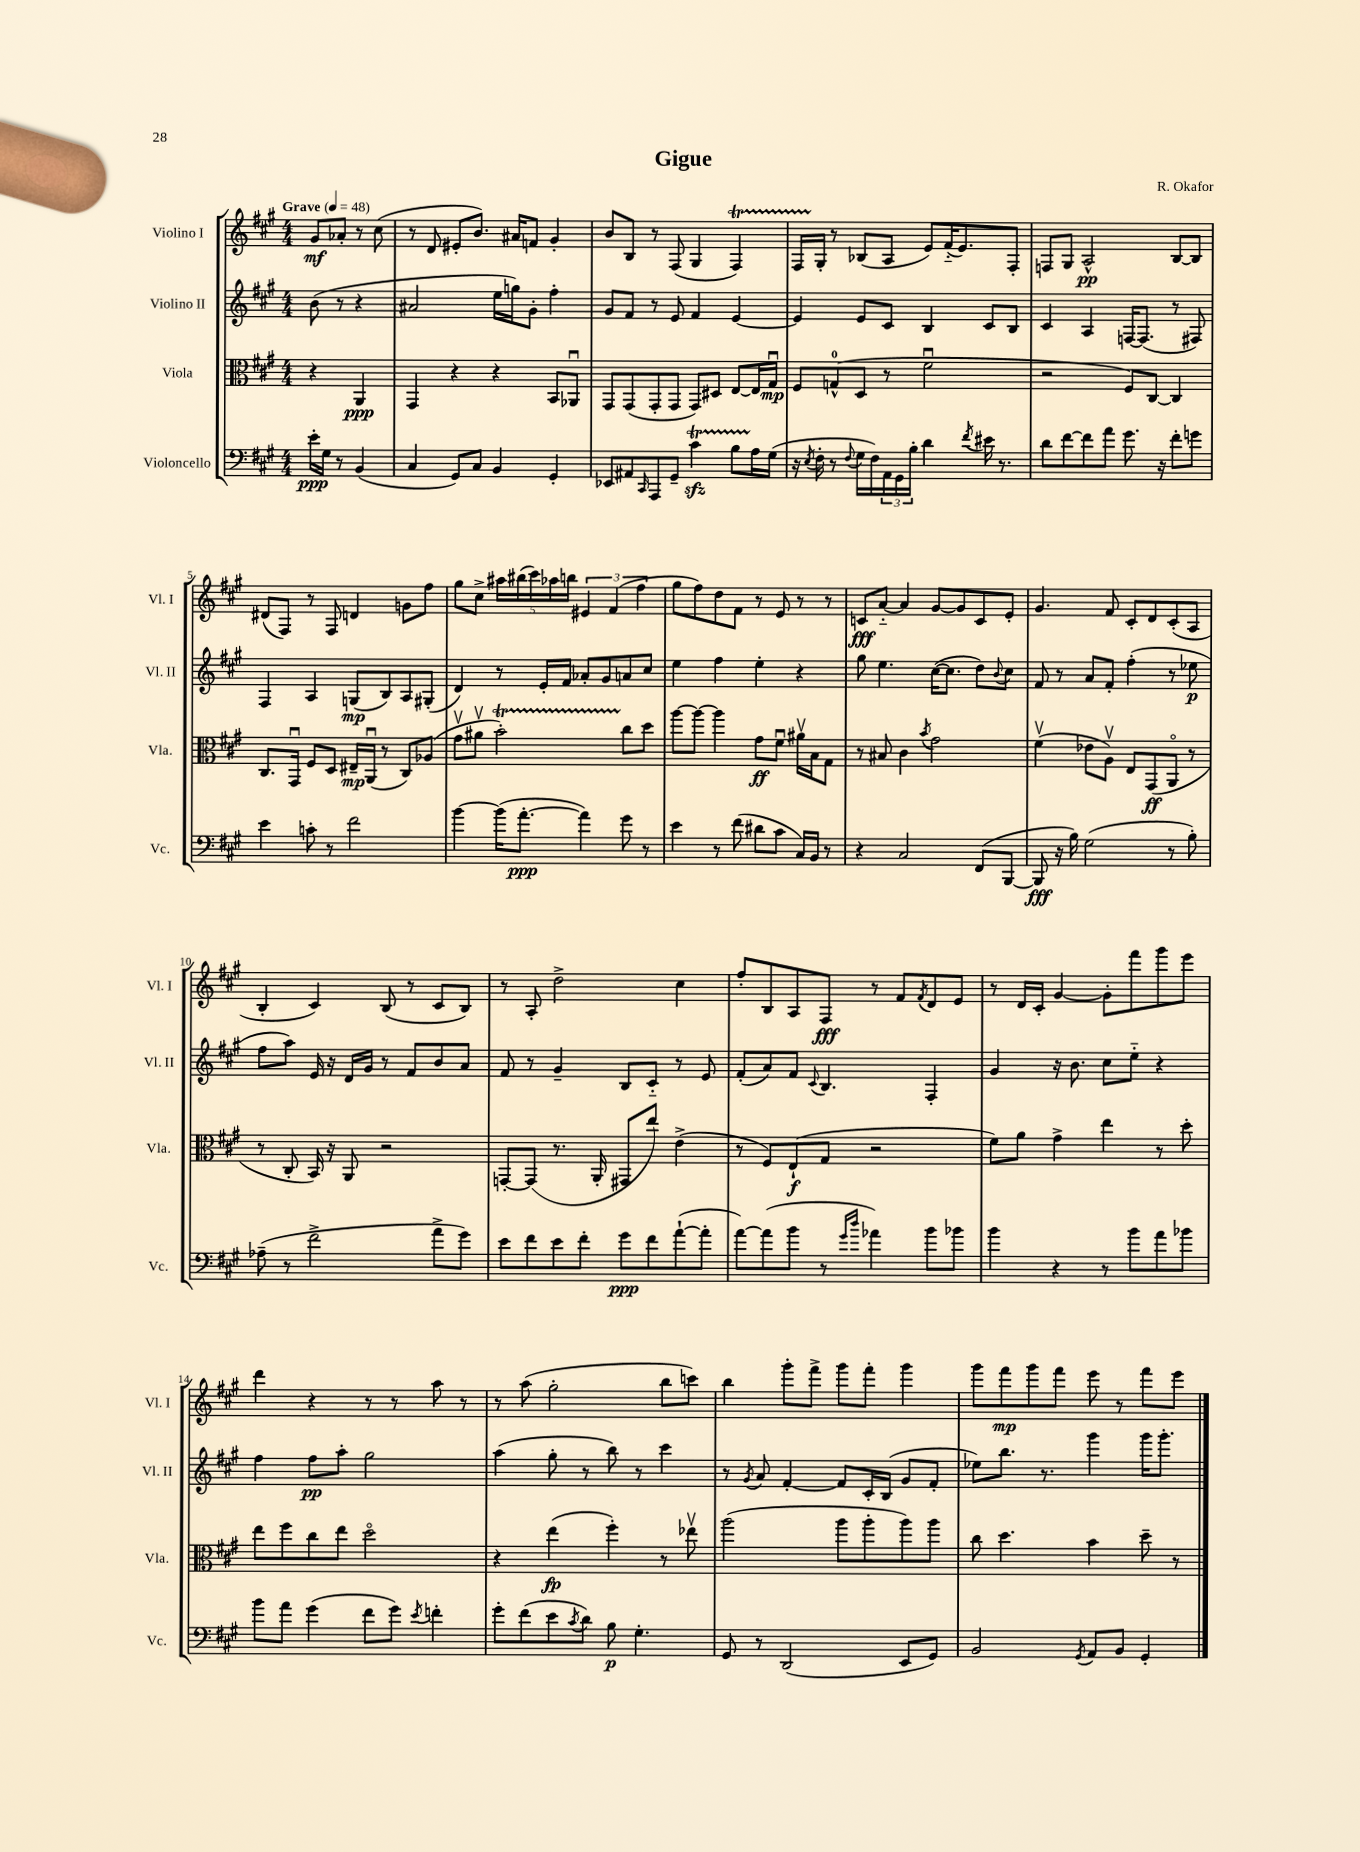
\header { title = "Gigue" composer = "R. Okafor" }
<<
\new StaffGroup <<
\new Staff = "s0" \with { instrumentName = "Violino I" shortInstrumentName = "Vl. I" } {
    \clef treble \key a \major \numericTimeSignature \time 4/4 \partial 2 \tempo "Grave" 4 = 48
    gis'8\mf aes'8-. r8 cis''8( |
    r8 d'8 eis'8-. b'8.) ais'16 f'8 gis'4-. |
    b'8 b8 r8 fis8( gis4 fis4\startTrillSpan) |
    fis16 gis16-.\stopTrillSpan r8 bes8( a8 e'8) fis'16-_( e'8.) fis8-. |
    f8 gis8 a2-^\pp b8~ b8 |
    dis'8( fis8) r8 fis8 d'4 g'8 fis''8 |
    gis''8 cis''8-> \tuplet 5/4 { ais''16 bis''16( cis'''16) aes''16 b''16 } \tuplet 3/2 { eis'4 fis'4( fis''4 } |
    gis''8 fis''8) d''8 fis'8 r8 e'8 r8 r8 |
    c'8\fff a'8~-_ a'4 gis'8~ gis'8 c'8 e'8-. |
    gis'4. fis'8 cis'8-. d'8 cis'8-.( a8 |
    b4-. cis'4) b8( r8 cis'8 b8) |
    r8 a8-. d''2-> cis''4 |
    fis''8-. b8 a8 fis8\fff r8 fis'8 \acciaccatura { fis'8 } d'8 e'8 |
    r8 d'16 cis'16-. gis'4~ gis'8-. fis'''8 gis'''8 e'''8 |
    d'''4 r4 r8 r8 a''8 r8 |
    r8 a''8( gis''2-. b''8 c'''8) |
    b''4 gis'''8-. fis'''8-> gis'''8 fis'''8-. gis'''4 |
    gis'''8 fis'''8\mp gis'''8 fis'''8 e'''8 r8 fis'''8 e'''8 \bar "|." |
}
\new Staff = "s1" \with { instrumentName = "Violino II" shortInstrumentName = "Vl. II" } {
    \clef treble \key a \major \numericTimeSignature \time 4/4 \partial 2
    b'8( r8 r4 |
    ais'2 e''16 g''16) gis'8-. fis''4-. |
    gis'8 fis'8 r8 e'8 fis'4 e'4~ |
    e'4 e'8 cis'8 b4 cis'8 b8 |
    cis'4 a4 f16~ f8.( r8 fis8) |
    fis4 a4 g8\mp( b8) a8 gis8-.( |
    d'4) r8 e'16-. fis'16 aes'8-. gis'8 a'8 cis''8 |
    e''4 fis''4 e''4-. r4 |
    gis''8 e''4. cis''16~( cis''8. d''8) \appoggiatura { b'8 } cis''8 |
    fis'8 r8 a'8 fis'8-. fis''4-.( r8 ees''8\p |
    fis''8 a''8) e'16 r16 d'16 gis'16 r8 fis'8 b'8 a'8 |
    fis'8 r8 gis'4-- b8 cis'8-_ r8 e'8 |
    fis'8-.( a'8) fis'8 \appoggiatura { cis'8 } b4. fis4-. |
    gis'4 r16 b'8. cis''8 e''8-_ r4 |
    fis''4 fis''8\pp a''8-. gis''2 |
    a''4( gis''8-. r8 b''8) r8 cis'''4 |
    r8 \acciaccatura { gis'8 } a'8 fis'4~-. fis'8 cis'16-. b16( gis'8 fis'8-. |
    ees''8) b''8. r8. gis'''4 gis'''16 gis'''8.-. \bar "|." |
}
\new Staff = "s2" \with { instrumentName = "Viola" shortInstrumentName = "Vla." } {
    \clef alto \key a \major \numericTimeSignature \time 4/4 \partial 2
    r4 a,4\ppp |
    gis,4 r4 r4 b,8 aes,8\downbow |
    gis,8 gis,8( gis,8-. gis,8 gis,8) dis8 e8~ e16 gis16\downbow\mp |
    fis8 g8-0-^( d8 r8 fis'2\downbow |
    r2 fis8) cis8~ cis4 |
    cis8. gis,16\downbow fis8 d8 eis16--\mp a,16\downbow( r8 cis8) aes8( |
    gis'8\upbow ais'8\upbow b'2-.\startTrillSpan) cis''8\stopTrillSpan d''8 |
    a''8~ a''8~ a''4 gis'8\ff fis'8\downbow ais'16\upbow b16 gis8 |
    r8 bis8 cis'4 \acciaccatura { b'8 } gis'2 |
    fis'4\upbow( ees'8 a8\upbow) e8 gis,8\ff( a,8\flageolet r8 |
    r8 cis8-. b,16) r16 a,8 r2 |
    g,8~-. g,8( r8. a,16-. gis,8 e''8) e'4->( |
    r8 fis8) e8-!\f( gis8 r2 |
    fis'8) a'8 gis'4-> e''4 r8 d''8-. |
    e''8 fis''8 cis''8 e''8 d''2\flageolet |
    r4 e''4\fp( fis''4-.) r8 ees''8\upbow |
    a''2( a''8 a''8-. a''8) a''8 |
    cis''8 d''4. b'4 d''8-- r8 \bar "|." |
}
\new Staff = "s3" \with { instrumentName = "Violoncello" shortInstrumentName = "Vc." } {
    \clef bass \key a \major \numericTimeSignature \time 4/4 \partial 2
    e'16-.\ppp gis16 r8 b,4( |
    cis4 gis,8) cis8 b,4 gis,4-. |
    ees,8 ais,8 \grace { cis,16 } a,,8 gis,8-- cis'4\startTrillSpan\sfz b8 a16\stopTrillSpan gis16( |
    r16 \acciaccatura { e8 } fis16-. r8 \appoggiatura { fis8 } gis16 fis16) \tuplet 3/2 { a,16 gis,16 b16-. } d'4 \acciaccatura { fis'8 } eis'16 r8. |
    d'8 fis'8~ fis'8 a'8 gis'8. r16 fis'8-. g'8 |
    e'4 c'8-. r8 fis'2 |
    b'4~ b'16( a'8.~-.\ppp a'4) gis'8 r8 |
    e'4 r8 fis'8( dis'8 cis'8 cis16) b,16 r8 |
    r4 cis2 fis,8( b,,8~ |
    b,,8\fff r16 b16) gis2( r8 b8-.) |
    aes8--( r8 fis'2-> a'8-> gis'8) |
    e'8 fis'8 e'8 fis'8-. gis'8\ppp fis'8 a'8~-!( a'8-. |
    a'8~) a'8( b'8 r8 \grace { gis'16 d''16 } aes'4) b'8 bes'8 |
    b'4 r4 r8 b'8 a'8 bes'8 |
    b'8 a'8 gis'4( fis'8 gis'8) \acciaccatura { e'8 } f'4-. |
    gis'8-. fis'8( e'8 \acciaccatura { cis'8 } d'8) b8\p gis4.-. |
    gis,8 r8 d,2( e,8 gis,8) |
    b,2 \acciaccatura { gis,8 } a,8 b,8 gis,4-. \bar "|." |
}
>>
>>
